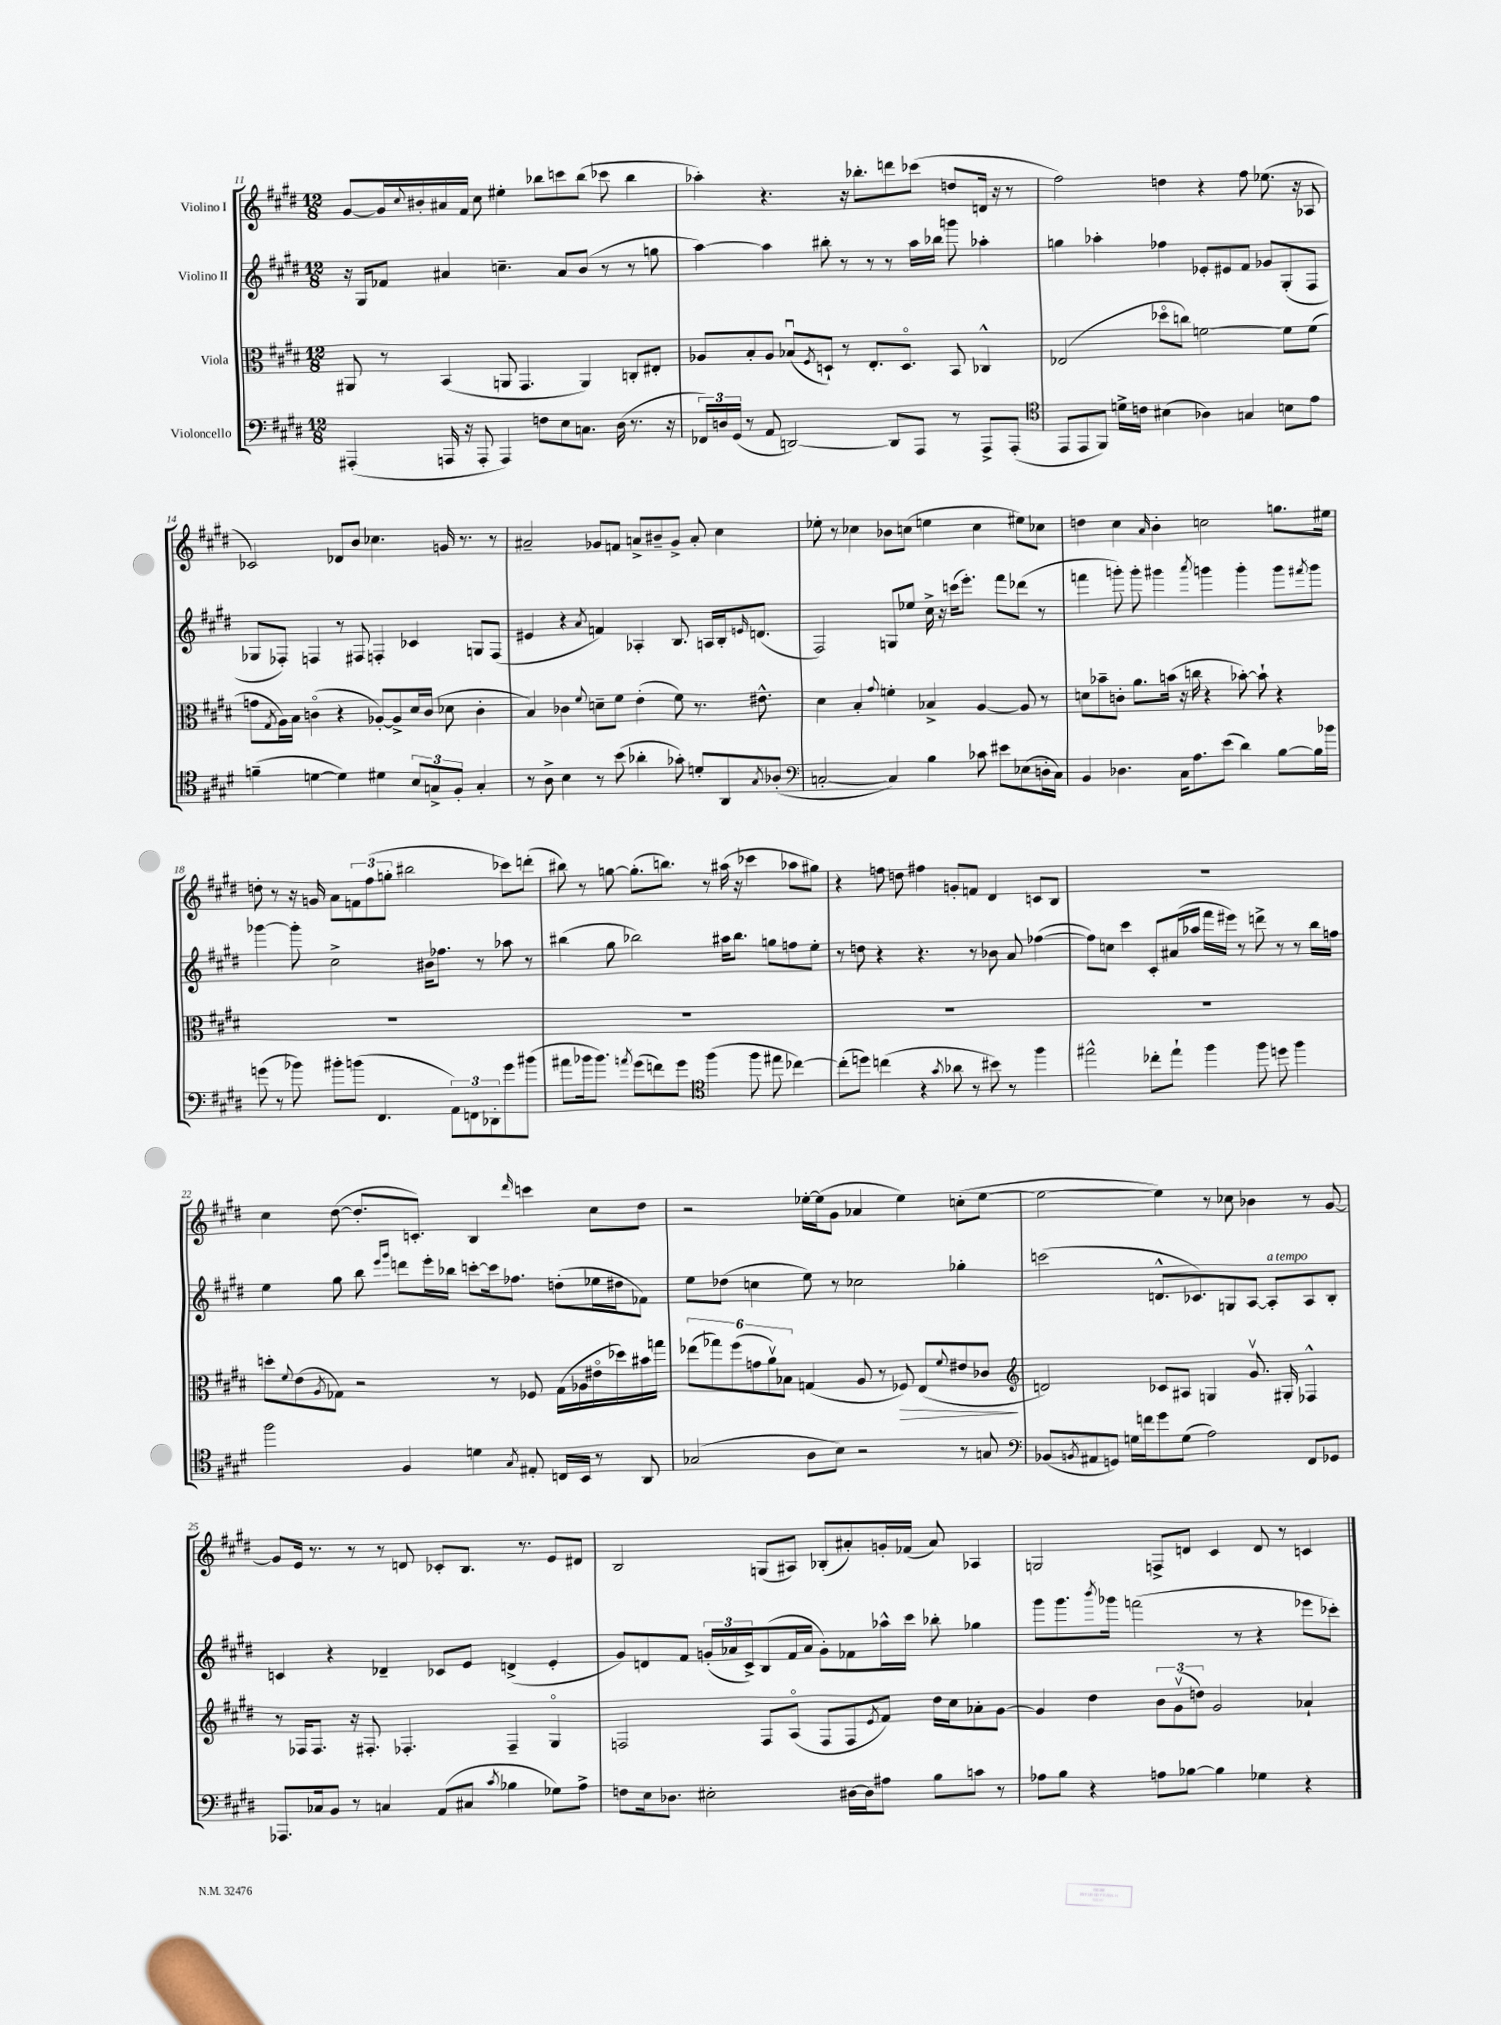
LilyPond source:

<<
\new StaffGroup <<
\new Staff = "s0" \with { instrumentName = "Violino I" } {
    \clef treble \key e \major \numericTimeSignature \time 12/8
    gis'8~ gis'16 \appoggiatura { cis''8 } bis'16-. ais'16 fis'16 cis''8 eis''4-. bes''8 c'''8 bes''8( ces'''8 bes''4 |
    aes''4-.) r4. r16 bes''8.-. d'''8 ces'''8( d''8 d'16 r16 r8 |
    fis''2) d''4 r4 fis''8 ees''8.( r16 aes8 |
    ces'2) des'8 b'8 ces''4. g'16 r8. r8 |
    ais'2-- ges'8 f'8 a'8-> bis'8-- ges'8-> a'8-. cis''4 |
    ees''8-. r8 ces''4 bes'8 c''8( e''4 c''4 eis''8) ces''8 |
    d''4 cis''4 \grace { a'16 } b'4-. c''2 g''8. eis''16 |
    d''8-. r8 r16 g'16 a'8 \tuplet 3/2 { f'8 fis''8( g''8-. } bis''2 ces'''8) d'''8-.( |
    bis''8) r8 g''8~ g''8.-.( b''8.) r8 ais''16( r16 ces'''4 aes''8 gis''8) |
    r4 f''8 d''8 fis''4 g'8-. f'8 dis'4 c'8 b8 |
    R1. |
    cis''4 dis''8~( dis''8.-. c'8.-.) b4 \grace { dis'''16 } c'''4 cis''8 dis''8 |
    r2 ees''16~-. ees''16( gis'8 aes'4 ees''4) c''8-.( ees''8~ |
    ees''2~ ees''4) r8 ces''8 bes'4 r8 gis'8~ |
    gis'8 e'16 r8. r8 r8 d'8 ces'8-. b8. r8. e'8 dis'8 |
    b2 g8( ais8) bes8-.( ais'8-.) g'16-. fes'16( ais'8) aes4 |
    g2 f8-> d'8 cis'4 d'8 r8 c'4 \bar "|." |
}
\new Staff = "s1" \with { instrumentName = "Violino II" } {
    \clef treble \key e \major \numericTimeSignature \time 12/8
    r16 gis16 fes'8 ais'4 c''4.-- ais'8 b'8( r8 r8 g''8 |
    a''4~) a''4 bis''8-. r8 r8 r8 a''16 bes''16 g'''8 aes''4-. |
    g''4 aes''4-. fes''4 ees'8-. eis'8 fis'8 ges'8 gis8-.( fis8 |
    ges8 fes8-.) f4 r8 fis8 f4-. ces'4 g8 f8( |
    eis'4 r4 \acciaccatura { a'8 } f'4) aes4-. b8. a16 b16-. \grace { e'16 } d'8.( |
    fis2) g8 ees''8 cis''16-> r16 c'''16( e'''8.-.) fis'''8 des'''8( r8 |
    f'''4 g'''8-.) g'''8-. gis'''4 \acciaccatura { a'''8 } g'''4 g'''4-. g'''8 \acciaccatura { fis'''8 } g'''8 |
    ges'''4~ ges'''8-. cis''2-> bis'16 fes''8. r8 aes''8 r8 |
    bis''4( gis''8 bes''2) ais''16 bes''8. g''8 f''8 e''8-. |
    r8 d''8 r4 r4. r8 bes'8 a'8 fes''4~( |
    fes''8) c''8 cis'''4 cis'8-. ais'16( aes''16 fis'''16 eis'''16) r8 d'''8-> r8 r8 b''16 f''16 |
    e''4 gis''8 b''8 \grace { e'''16 gis'''16 } d'''8 e'''16-. bes''16 c'''8~-. c'''16 fes''8. d''8-.( ees''16 dis''16 fes'8) |
    e''8 des''8( c''4 e''8) r8 ces''2 ges''4-. |
    c'''2( d'8.-^ ces'8.) g8 a8~ a8-.^\markup { \italic "a tempo" } a8 b8-. |
    c'4 r4 des'4-- ces'8 e'8 d'4->( e'4-. |
    gis'8) d'8 fis'8 \tuplet 3/2 { g'16-.( aes'16 cis'16->) } b8( fis'16 aes'16 g'8-.) fes'8 aes''16-^ cis'''16 bes''8-. ges''4 |
    gis'''8 gis'''8. \acciaccatura { b'''8 } ges'''16 f'''2( r8 r4 ees'''8 ces'''8-.) \bar "|." |
}
\new Staff = "s2" \with { instrumentName = "Viola" } {
    \clef alto \key e \major \numericTimeSignature \time 12/8
    ais,8 r8 b,4( a,8 gis,4. a,4) c8-. eis8-. |
    aes8 b8-. aes8 bes8\downbow( \acciaccatura { fis8 } d8-!) r8 e8.-. d8.\flageolet b,8 ces4-^ |
    ees2( des''8\flageolet c''8) f'2~ f'8 f'8( |
    g'8 \acciaccatura { gis8 } a16) b16 c'4\flageolet( r4 aes8~-.) aes8-> dis'16 c'16( des'8 c'4-. |
    b4) ces'4 \appoggiatura { fis'8 } d'8-- fis'8 e'4-.( fis'8) r8. eis'8.-^ |
    dis'4 b4-. \appoggiatura { gis'8 } f'4-. bes4-> a4~ a8 r8 |
    d'8 bes'8-- c'8-. a'8. b'16( r16 c''16 r4 bes'8~-.) bes'8-! r4 |
    R1. |
    R1. |
    R1. |
    R1. |
    d''8-. \appoggiatura { fis'8 } e'8( \acciaccatura { a8 } ges8) r2 r8 fes8 ges16( aes16 eis'16\flageolet des''16) bis'16 g''16 |
    \tuplet 6/4 { ees''8( ges''8) fis''8( g'8 a'8\upbow) bes8 } g4( a8 r8 fes8\>) e8( \appoggiatura { fis'8 } eis'8 ces'8\! |
    \clef treble d'2) ces'8 ais8 g4 gis'8.\upbow gis16-. fes4-^ |
    r8 fes16 fes8. r16 fis8.-. fes4.-. fes4-- gis4\flageolet |
    f2 f8 a8\flageolet( f8 f8 \acciaccatura { e'8 } fis'8) dis''16 cis''16 aes'8-. gis'8~ |
    gis'4 dis''4 \tuplet 3/2 { b'8 gis'8\upbow( d''8) } gis'2 aes'4-! \bar "|." |
}
\new Staff = "s3" \with { instrumentName = "Violoncello" } {
    \clef bass \key e \major \numericTimeSignature \time 12/8
    ais,,4-.( a,,16 r16 a,,8-. a,,4) f8 e8 c8. dis16( r8. r16 |
    \tuplet 3/2 { fes,16) d16 gis,16( } r8 a,8 d,2~) d,8 a,,8 r8 a,,8-> a,,8-.( |
    \clef tenor e,8 e,8 fis,8) d'16-> c'16 bis4( aes4) g4 b8 e'8 |
    f'4--( d'4~ d'4) dis'4 \tuplet 3/2 { b8 g8-> fis8-. } g4-. |
    r8 a8-> b4 r8 b'8( aes'4-. ges'8-.) d'8-. a,8 \acciaccatura { gis8 } aes8-.( |
    \clef bass c2~-. c4) b4 ces'8 eis'8 ees8( d16-. c16) |
    b,4 des4. cis16 a8. e'8( dis'4) b8~ b16 bes'16 |
    g'8( r8 bes'8) bis'8-. b'8( fis,4. \tuplet 3/2 { a,8) f,8 des,8-. } g'8 bis'8( |
    ais'8 bes'16 bes'8.) \acciaccatura { a'8 } gis'8( f'8) gis'8 \clef tenor fis''4( fis''8 eis''8 ces''4~) |
    ces''8-.( d''8) c''4( r4 \acciaccatura { gis'8 } aes'8 r8 bis'8) r8 fis''4 |
    eis''2-^ ces''8-. eis''8-! fis''4 fis''8 d''8 fis''4 |
    fis''2 fis4 d'4 \acciaccatura { gis8 } eis8-. c16 b,16 r8 a,8 |
    ges2( a8 b8) r2 r8 g8 |
    \clef bass bes,8( \acciaccatura { b,8 } ais,8 g,8) g16 f'16 gis'8 g8( a2) fis,8 ges,8 |
    aes,,8. ces16 b,8 r8 c4 a,8( cis8 \acciaccatura { cis'8 } bes4 ges8) a8-> |
    f8 e16 des8. eis2-. dis16~ dis16 ais8 b8 c'8 r8 |
    aes8 b8 r4 a8 bes8~ bes4 ges4 r4 \bar "|." |
}
>>
>>
\layout { \context { \Score currentBarNumber = #11 } }
